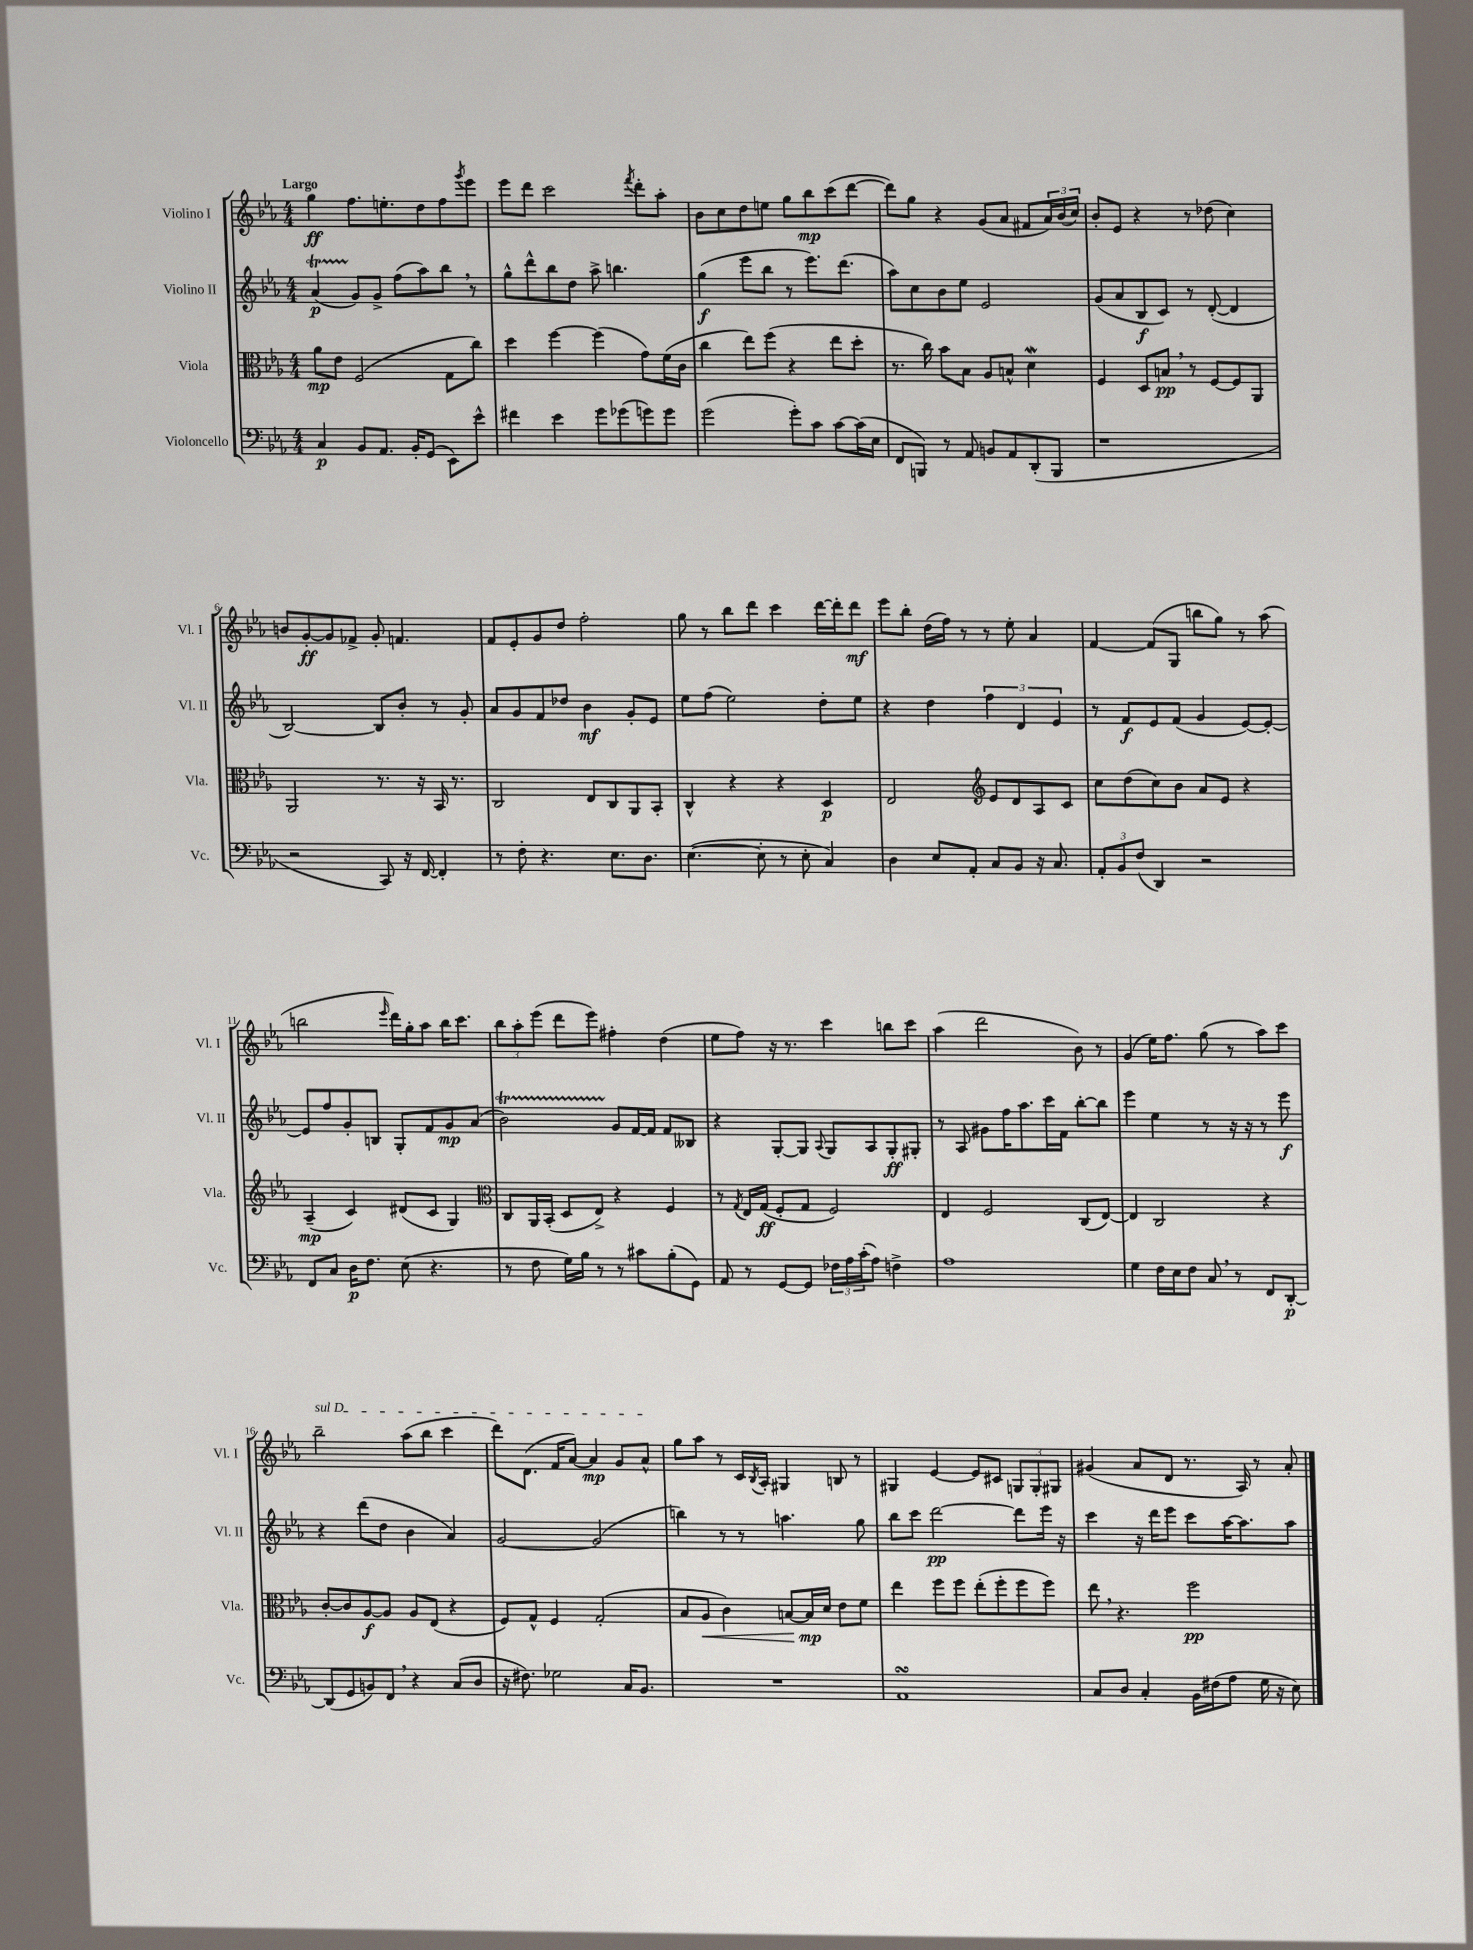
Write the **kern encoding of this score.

**kern	**kern	**kern	**kern
*staff4	*staff3	*staff2	*staff1
*clefF4	*clefC3	*clefG2	*clefG2
*k[b-e-a-]	*k[b-e-a-]	*k[b-e-a-]	*k[b-e-a-]
*M4/4	*M4/4	*M4/4	*M4/4
4C	8a-	(4a-	4gg
.	8e-	.	.
8BB-	(2F	8g)	8.ff
8.AA-	.	8g^	.
.	.	.	8.ee'
.	.	(8ff	.
16BB-'	.	.	.
(8GG	.	8aa-)	8dd
8EE-)	8G	8bb-	8ff
.	.	.	8qggg
8e-^^	8cc)	8r	8eee-
=	=	=	=
4f#	4dd	8gg^^	8eee-
.	.	8ddd^^	8ddd
4e-	[4ff	8bb-	2ccc
.	.	8dd	.
8g	(4ff]	8aa-^	.
(8g-	.	4.bb	.
.	.	.	8qfff
8g)	8g)	.	8ddd'
8g	(16f	.	8aa-'
.	16c	.	.
=	=	=	=
(2g	4cc	(4gg	8b-
.	.	.	8cc
.	8ee-)	8eee-	8dd
.	(8ff	8bb-	8ee
8g')	4r	8r	8gg
8c	.	8.eee-)	8bb-
[8c	8ee-	.	(8ccc
.	.	(8.ddd	.
(16c]	8dd'	.	[8ddd
16E-	.	.	.
=	=	=	=
8FF	8.r	8aa-)	8ddd])
8BBB)	.	8cc	8gg
.	16cc)	.	.
8r	8b-	8b-	4r
8AA-	8B-	8ee-	.
8BB	8A-	2e-	(8g
8AA-	8B^^	.	8a-
(8DD'	4d	.	8f#
8BBB	.	.	24a-)
.	.	.	(24b-
.	.	.	24cc)
=	=	=	=
1r	4F	(8g	8b-'
.	.	8a-	8e-
.	8D	8B-	4r
.	8B	8c)	.
.	8r	8r	8r
.	[8F	([8d'	(8dd-
.	8F]	4d]	4cc)
.	8AA-	.	.
=	=	=	=
2r	2AA-	[2B-)	8b
.	.	.	[8g'
.	.	.	8g]
.	.	.	8f-^
8CC)	8.r	8B-]	8g'
16r	.	8b-'	4.f
[16FF	16r	.	.
4FF']	16BB-	8r	.
.	8.r	.	.
.	.	8g'	.
=	=	=	=
8r	2C	8a-	8f
8F'	.	8g	8e-'
4.r	.	8f	8g
.	.	8dd-	8dd
.	8E-	4b-	2ff'
8.E-	8C	.	.
.	8AA-	8g'	.
8.D	.	.	.
.	8BB-'	8e-	.
=	=	=	=
([4.E-	4C^^	8ee-	8gg
.	.	(8ff	8r
.	4r	2ee-)	8bb-
8E-']	.	.	8ddd
8r	4r	.	4ccc
8E-'	.	.	.
4C)	4D	8dd'	[16ddd
.	.	.	16ddd']
.	.	8ee-	8ddd
=	=	=	=
4D	2E-	4r	8eee-
.	.	.	8bb-'
8E-	.	4dd	(16dd
.	.	.	16ff)
8AA-'	.	.	8r
*	*clefG2	*	*
8C	8e-	6ff	8r
8BB-	8d	.	8ee-'
.	.	6d	.
16r	8A-	.	4a-
8.C	.	.	.
.	.	6e-	.
.	8c	.	.
=	=	=	=
12AA-'	8cc	8r	[4f
12BB-	.	.	.
.	(8dd	8f	.
(12F	.	.	.
4DD)	8cc)	8e-	(8f]
.	8b-	(8f	8G
2r	8a-	4g	8bb
.	8e-	.	8gg)
.	4r	[8e-)	8r
.	.	8e-'_	(8aa-
=	=	=	=
8FF	(4A-~	8e-]	2bb
8C	.	8ff	.
16D	4c)	8g'	.
8.F	.	.	.
.	.	8B	.
.	.	.	16qqeee-
(8E-	(8d#	8G'	16ddd)
.	.	.	16gg'
4.r	8c	8f	8aa-
.	4G)	8g	16bb
.	.	.	8.ccc
.	.	(8a-	.
=	=	=	=
*	*clefC3	*	*
8r	8C	2b-)	12bb-
.	.	.	12aa-'
8F	16AA-	.	.
.	.	.	(12eee-
.	(16BB-'	.	.
16G)	8D	.	8ddd
16B-	.	.	.
8r	8E-^)	.	8eee-)
8r	4r	8g	4ff#'
8c#	.	[16f	.
.	.	16f]	.
(8B-'	4F	8f	(4dd
8GG)	.	8B--	.
=	=	=	=
8AA-	8r	4r	8ee-
.	8qG	.	.
8r	16E-	.	8ff)
.	(16G	.	.
[8GG	8F'	[8G'	16r
.	.	.	8.r
8GG]	8G	8G]	.
.	.	8qqA-	.
24F-	2F)	8G	4ccc
24A-	.	.	.
(24c'	.	.	.
8A-)	.	8A-	.
4F^	.	8G'	8bb
.	.	8G#'	8ccc
=	=	=	=
1A-	4E-	8r	(4aa-
.	.	8A-	.
.	2F	8g#	2ddd
.	.	16ff	.
.	.	8.aa-	.
.	.	16ccc	.
.	.	16f	.
.	(8C	[8bb-'	8b-)
.	[8E-)	8bb-]	8r
=	=	=	=
4G	4E-]	4eee-	(4g
16F	2C	4ee-	16ee-)
16E-	.	.	8.ff
8F	.	.	.
8C	.	8r	(8gg
8r	.	16r	8r
.	.	16r	.
8FF	4r	8r	8aa-)
[8DD'	.	8eee-	8ccc
=	=	=	=
(8DD]	[8c'	4r	2bb-~
8GG	8c]	.	.
8BB)	[8A-	(8ddd	.
8FF	8A-]	8dd	.
4r	8A-	4b-	(8aa-
.	(8E-	.	8bb-
(8C	4r	4a-)	4ccc
8D	.	.	.
=	=	=	=
16r	8F)	[2g	8ddd)
8.F#)	.	.	.
.	8G^^	.	(8.d
2G-	4F	.	.
.	.	.	16f
.	.	.	[8a-)
.	(2G'	(2g]	4a-]
16C	.	.	8g
8.BB-	.	.	.
.	.	.	8a-^^
=	=	=	=
1r	8B-	4bb)	8gg
.	8A-	.	8aa-
.	4c)	8r	8r
.	.	8r	16c
.	.	.	8qB-
.	.	.	16A-'
.	[8B	4.aa	4G#
.	16B]	.	.
.	16d	.	.
.	8e-	.	8B
.	8f	8gg	8r
=	=	=	=
1AA-	4ee-	8bb-	4G#
.	.	8ccc	.
.	8ff	[2ddd	[4e-
.	8ff	.	.
.	(8ee-'	.	8e-]
.	8ff'	.	8c#
.	8ff	8ddd]	12G
.	.	.	12G'
.	8ff)	16eee-	.
.	.	.	12G#
.	.	16r	.
=	=	=	=
8C	8ee-	4ccc	(4g#
8D	4.r	.	.
4C'	.	16r	8a-
.	.	16ddd	.
.	.	8eee-	8d
16BB-	2ff	8ccc	8.r
(16F#	.	.	.
8A-	.	[16aa-	.
.	.	8.aa-]	16A-)
16G	.	.	8r
16r	.	.	.
8E-)	.	8aa-	8a-'
==	==	==	==
*-	*-	*-	*-
